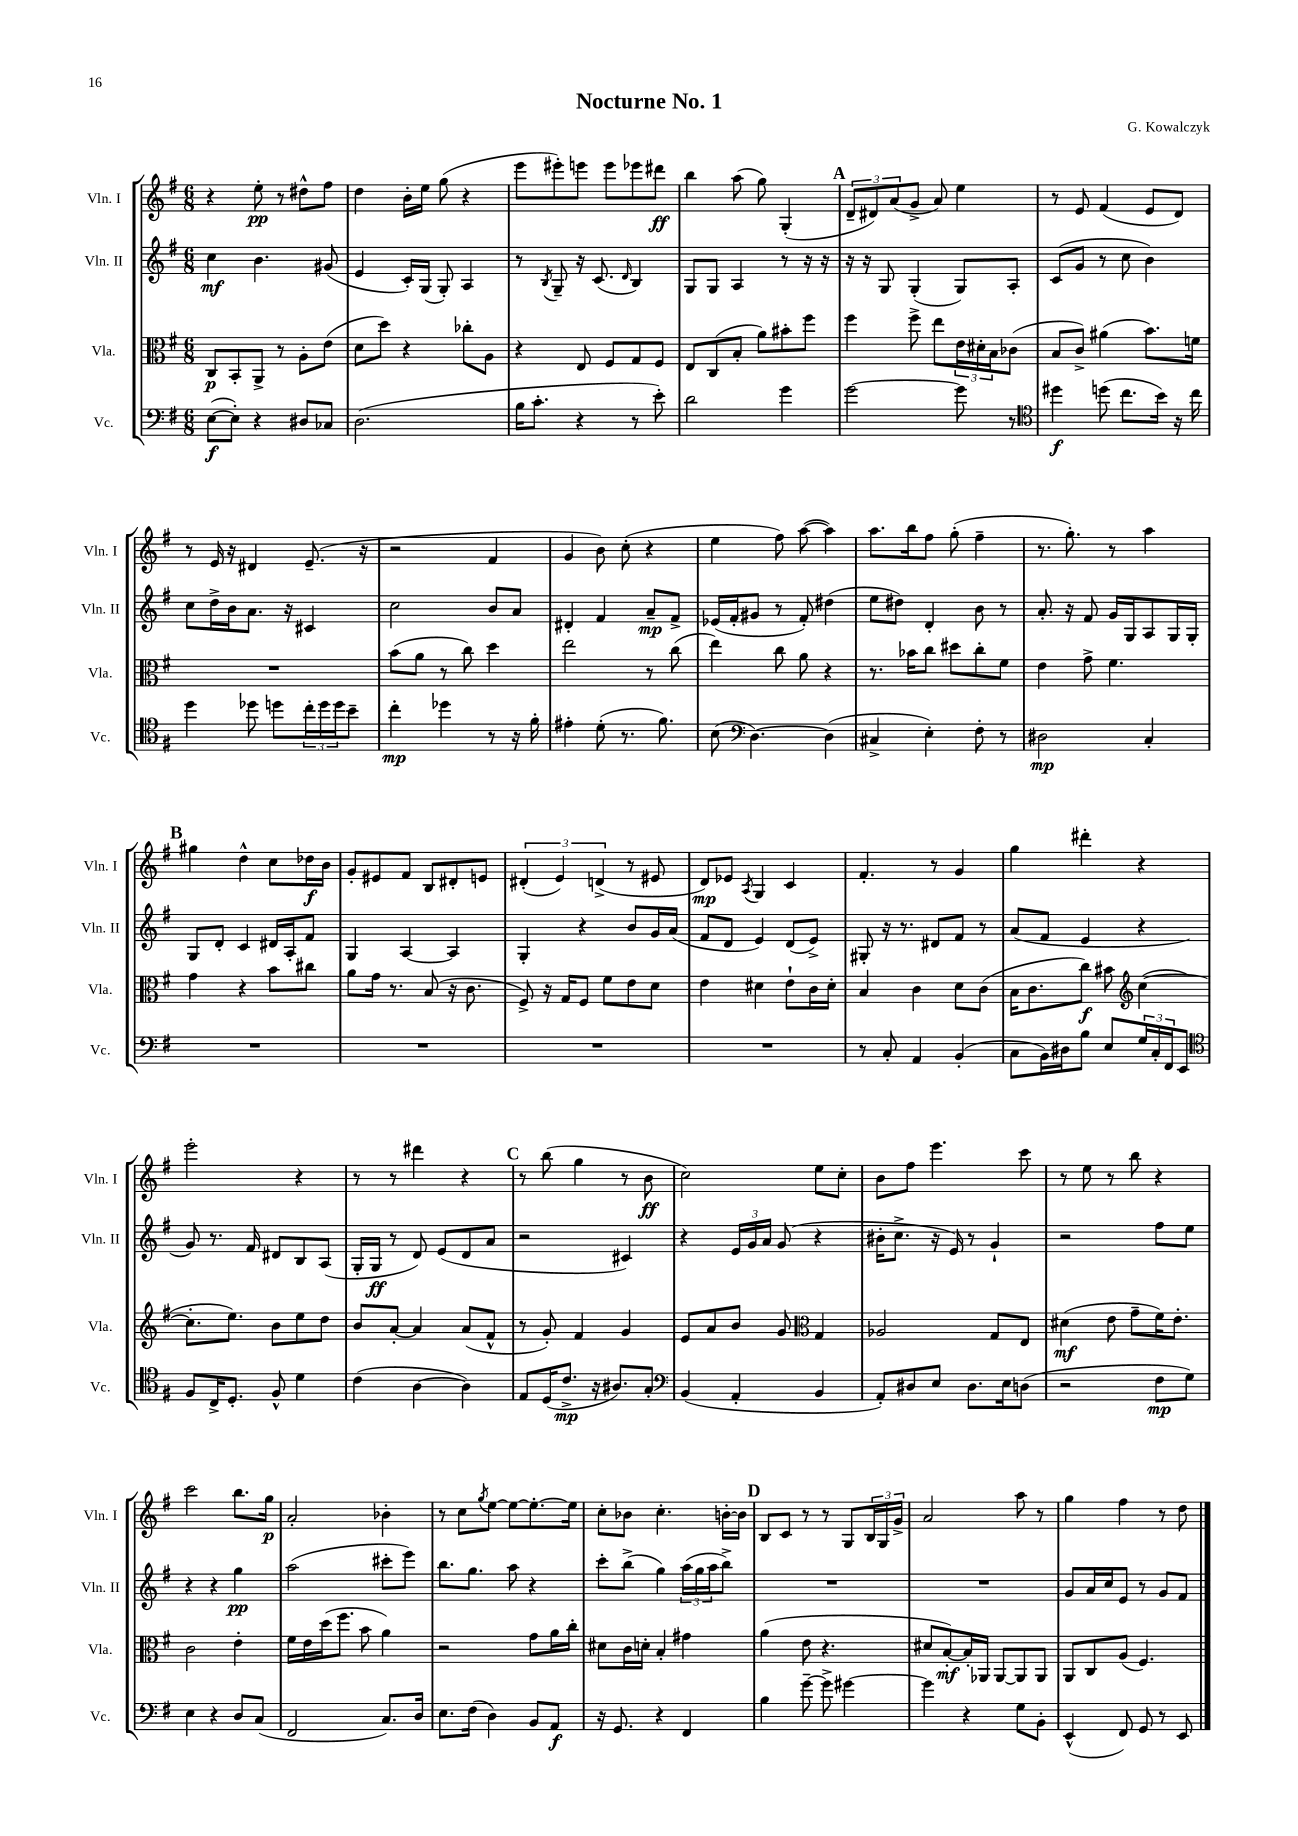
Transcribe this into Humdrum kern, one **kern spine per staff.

**kern	**kern	**kern	**kern
*staff4	*staff3	*staff2	*staff1
*clefF4	*clefC3	*clefG2	*clefG2
*k[f#]	*k[f#]	*k[f#]	*k[f#]
*M6/8	*M6/8	*M6/8	*M6/8
([8E	8C	4cc	4r
8E'])	8BB'	.	.
4r	8AA^	4.b	8ee'
.	8r	.	8r
8D#	8A'	.	8dd#^^
8C-	(8e	(8g#	8ff#
=	=	=	=
(2.D	8d	4e	4dd
.	8dd)	.	.
.	4r	16c')	16b'
.	.	(16G	16ee
.	.	8G')	(8gg
.	8cc-'	4A	4r
.	8A	.	.
=	=	=	=
16B	4r	8r	8eee
8.c'	.	.	.
.	.	8qB	.
.	.	8G~	8eee#')
4r	8E	16r	8eee
.	.	(8.c	.
.	8F#	.	8eee
.	.	16qqd	.
8r	8G	4B)	8eee-
8e')	8F#	.	8ddd#
=	=	=	=
2d	8E	8G	4bb
.	(8C	8G	.
.	8B'	4A	(8aa
.	8a)	.	8gg)
4g	8b#'	8r	(4G'
.	8ff#	16r	.
.	.	16r	.
=	=	=	=
[2g	4ff#	16r	12d~
.	.	16r	.
.	.	.	12d#)
.	.	8G	.
.	.	.	(12a
.	8ff#^	(4G'	8g^
.	8ee	.	8a)
8g]	24e	8G)	4ee
.	24d#'	.	.
.	24B	.	.
8r	(8c-	8A'	.
=	=	=	=
*clefC4	*	*	*
4dd#	8B	(8c	8r
.	8c^)	8g	8e
(8dd	(4a#	8r	(4f#
8.cc	.	8cc	.
.	8.b)	4b)	8e
16b)	.	.	.
16r	.	.	8d)
16cc	16f	.	.
=	=	=	=
4dd	2.r	8cc	8r
.	.	16dd^	16e
.	.	16b	16r
8dd-	.	8.a	4d#
8dd	.	.	.
.	.	16r	.
24cc'	.	4c#	(8.e~
24dd	.	.	.
24dd	.	.	.
8b~	.	.	.
.	.	.	16r
=	=	=	=
4cc'	(8b	2cc	2r
.	8a	.	.
4dd-	8r	.	.
.	8cc)	.	.
8r	4dd	8b	4f#
16r	.	8a	.
16f#'	.	.	.
=	=	=	=
4e#'	2ee	4d#'	4g
(8d'	.	4f#	8b)
8.r	.	.	(8cc'
.	8r	8a~	4r
8.f#)	.	.	.
.	(8cc	8f#^	.
=	=	=	=
(8B	4ee)	(16e-	4ee
.	.	16f#'	.
*clefF4	*	*	*
[4.D)	.	8g#	.
.	8cc	8r	8ff#)
.	8a	8f#')	([8aa
(4D]	4r	(4dd#	4aa])
=	=	=	=
4C#^	8.r	8ee	8.aa
.	.	8dd#)	.
.	16b-	.	16bb
4E')	8cc	4d'	8ff#
.	8dd#	.	(8gg'
8F#'	8cc'	8b	4ff#~
8r	8f#	8r	.
=	=	=	=
2D#	4e	8.a'	8.r
.	.	16r	8.gg')
.	8g^	8f#	.
.	4.f#	16g	8r
.	.	16G	.
4C'	.	8A	4aa
.	.	16G	.
.	.	16G'	.
=	=	=	=
2.r	4g	8G	4gg#
.	.	8d'	.
.	4r	4c	4dd^^
.	8b	16d#	8cc
.	.	16A'	.
.	8cc#	8f#	16dd-
.	.	.	16b
=	=	=	=
2.r	8a	4G	8g'
.	16g	.	8e#
.	8.r	.	.
.	.	[4A	8f#
.	(8B	.	8B
.	16r	4A]	8d#'
.	8.c	.	.
.	.	.	8e
=	=	=	=
2.r	8F#^)	4G'	(6d#'
.	16r	.	.
.	.	.	6e)
.	16G	.	.
.	8F#	4r	.
.	.	.	(6d^
.	8f#	.	.
.	8e	8b	8r
.	8d	16g	8e#
.	.	(16a	.
=	=	=	=
2.r	4e	8f#	8d)
.	.	8d	8e-
.	.	.	8qA
.	4d#	4e)	4G
.	8e`	(8d	4c
.	16c	8e^)	.
.	16d#'	.	.
=	=	=	=
8r	4B	8G#'	4.f#'
8C'	.	16r	.
.	.	8.r	.
4AA	4c	.	.
.	.	8d#	8r
(4BB'	8d	8f#	4g
.	(8c	8r	.
=	=	=	=
8C	16B	(8a	4gg
.	8.c	.	.
16BB)	.	8f#	.
16D#	.	.	.
8B	8cc)	4e	4ddd#'
8E	8b#	.	.
*	*clefG2	*	*
24G	([4cc	4r	4r
24C'	.	.	.
24FF#	.	.	.
8EE	.	.	.
=	=	=	=
*clefC4	*	*	*
8F#	8.cc']	8g)	2eee'
16C^	.	8.r	.
8.D'	8.ee)	.	.
.	.	16f#	.
8F#^^	8b	8d#	.
4d	8ee	8B	4r
.	8dd	(8A	.
=	=	=	=
(4c	8b	16G'	8r
.	.	16G	.
.	[8a'	8r	8r
[4A	4a]	8d)	4ddd#
.	.	(8e	.
4A])	(8a	8d	4r
.	8f#^^	8a	.
=	=	=	=
8E	8r	2r	8r
(16D	8g')	.	(8bb
8.c^	.	.	.
.	4f#	.	4gg
16r	.	.	.
8.A#)	.	.	.
.	4g	4c#)	8r
8G'	.	.	8b
=	=	=	=
*clefF4	*	*	*
(4BB	8e	4r	2cc)
.	8a	.	.
4AA'	8b	24e	.
.	.	24g	.
.	.	24a	.
.	8g	(8g	.
*	*clefC3	*	*
4BB	4G	4r	8ee
.	.	.	8cc'
=	=	=	=
8AA')	2A-	16b#'	8b
.	.	8.cc^	.
8D#	.	.	8ff#
8E	.	16r	4.eee
.	.	16e)	.
8.D#	.	8r	.
.	8G	4g`	.
16E	.	.	.
(8D	8E	.	8ccc
=	=	=	=
2r	(4d#	2r	8r
.	.	.	8ee
.	8e	.	8r
.	8g~	.	8bb
8F#	16f#)	8ff#	4r
.	8.e'	.	.
8G)	.	8ee	.
=	=	=	=
4E	2c	4r	2ccc
4r	.	4r	.
8D	4e'	4gg	8.bb
(8C	.	.	.
.	.	.	16gg
=	=	=	=
2FF#	16f#	(2aa	2a'
.	16e	.	.
.	(16dd	.	.
.	8.ff#	.	.
.	8b	.	.
8.C)	4a)	8ccc#'	4b-'
.	.	8eee)	.
16D	.	.	.
=	=	=	=
8.E	2r	8.bb	8r
.	.	.	8cc
(16F#	.	8.gg	.
.	.	.	8qgg
4D)	.	.	[8ee
.	.	8aa	8ee_
8BB	8g	4r	8.ee'_
8AA	16a	.	.
.	16cc'	.	16ee]
=	=	=	=
16r	8d#	8ccc'	8cc'
8.GG	.	.	.
.	16c	(8bb^	8b-
.	16d'	.	.
4r	4B'	4gg)	4.cc'
4FF#	4g#	(24aa	.
.	.	24gg	.
.	.	24aa	.
.	.	8bb^)	[16b'
.	.	.	16b]
=	=	=	=
4B	(4a	2.r	8B
.	.	.	8c
[8g~	8e	.	8r
8g^]	4.r	.	8r
[4g#	.	.	8G
.	.	.	24B
.	.	.	24G
.	.	.	24g^
=	=	=	=
4g#]	8d#	2.r	2a
.	[8B')	.	.
4r	16B']	.	.
.	16AA-	.	.
.	[8AA-	.	.
8G	8AA-]	.	8aa
8BB'	8AA-	.	8r
=	=	=	=
(4EE^^	8AA	8g	4gg
.	8C	16a	.
.	.	16cc	.
8FF#)	(8A	8e	4ff#
8GG	4.F#)	8r	.
8r	.	8g	8r
8EE	.	8f#	8dd
==	==	==	==
*-	*-	*-	*-
